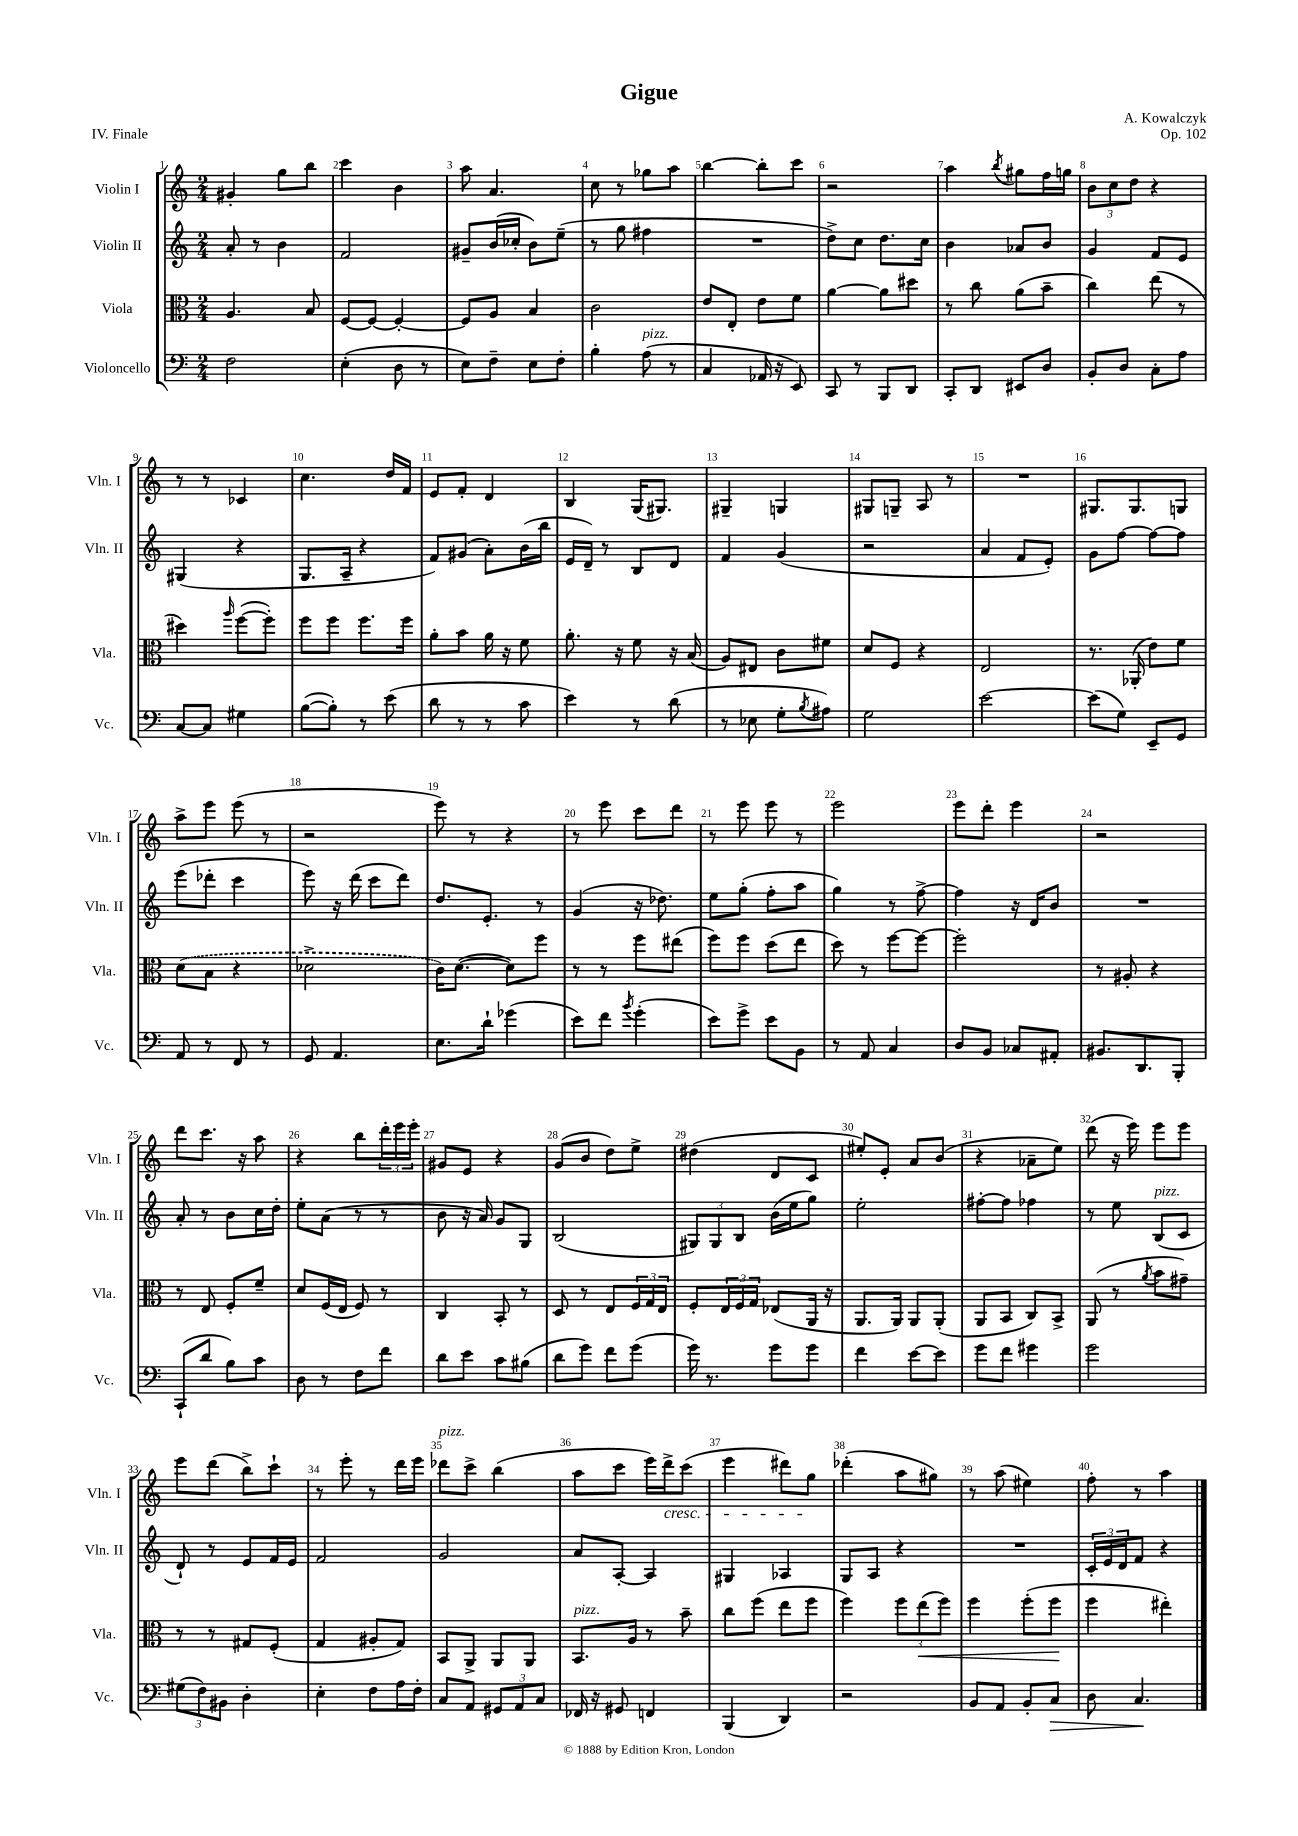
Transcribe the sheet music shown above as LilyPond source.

\header { title = "Gigue" composer = "A. Kowalczyk" opus = "Op. 102" piece = "IV. Finale" }
<<
\new StaffGroup <<
\new Staff = "s0" \with { instrumentName = "Violin I" shortInstrumentName = "Vln. I" } {
    \clef treble \key c \major \numericTimeSignature \time 2/4
    gis'4-. g''8 b''8 |
    c'''4 b'4 |
    a''8 a'4. |
    c''8 r8 ges''8 a''8 |
    b''4~ b''8-. c'''8 |
    r2 |
    a''4 \acciaccatura { b''8 } gis''8 f''16 g''16 |
    \tuplet 3/2 { b'8 c''8 d''8 } r4 |
    r8 r8 ces'4 |
    c''4. d''16 f'16 |
    e'8 f'8-. d'4 |
    b4 g16( gis8.) |
    gis4-- g4 |
    gis8 g8-- a8 r8 |
    R2 |
    gis8. gis8. g8 |
    a''8-> e'''8 e'''8( r8 |
    r2 |
    e'''8) r8 r4 |
    r8 e'''8 c'''8 d'''8 |
    r8 e'''8 e'''8 r8 |
    e'''2 |
    e'''8 d'''8-. e'''4 |
    r2 |
    d'''8 c'''8. r16 a''8 |
    r4 b''8 \tuplet 3/2 { d'''16-. e'''16 e'''16-. } |
    gis'8 e'8 r4 |
    g'8( b'8 d''8) e''8-> |
    dis''4( d'8 c'8 |
    eis''8-.) e'8-. a'8 b'8( |
    r4 aes'8-- e''8) |
    d'''8( r16 e'''16) e'''8 e'''8 |
    e'''8 d'''8( b''8->) c'''8-! |
    r8 e'''8-. r8 d'''16 e'''16 |
    des'''8^\markup { \italic "pizz." } c'''8-> b''4( |
    a''8 c'''8 e'''16) d'''16->\cresc c'''8( |
    e'''4 dis'''8) g''8\! |
    des'''4-.( a''8 gis''8) |
    r8 a''8( eis''4) |
    f''8-. r8 a''4 \bar "|." |
}
\new Staff = "s1" \with { instrumentName = "Violin II" shortInstrumentName = "Vln. II" } {
    \clef treble \key c \major \numericTimeSignature \time 2/4
    a'8-. r8 b'4 |
    f'2 |
    gis'8-- b'16( ces''16-. b'8) e''8--( |
    r8 g''8 fis''4 |
    R2 |
    d''8->) c''8 d''8. c''16 |
    b'4 aes'8 b'8 |
    g'4 f'8 e'8 |
    gis4( r4 |
    g8. a16-- r4 |
    f'8) gis'8( a'8-.) b'16( b''16 |
    e'16 d'16--) r8 b8 d'8 |
    f'4 g'4( |
    r2 |
    a'4 f'8 e'8-.) |
    g'8 f''8~ f''8~ f''8 |
    e'''8( des'''8-. c'''4 |
    e'''8) r16 d'''16( c'''8 d'''8) |
    d''8. e'8.-. r8 |
    g'4( r16 des''8.) |
    e''8 g''8-.( f''8-. a''8 |
    g''4) r8 f''8~-> |
    f''4 r16 d'16 b'8 |
    R2 |
    a'8-. r8 b'8 c''16 d''16-. |
    e''8-. a'8( r8 r8 |
    b'8 r16 a'16) g'8 g8 |
    b2( |
    \tuplet 3/2 { gis8) gis8 b8 } b'16( e''16 g''8) |
    e''2-. |
    fis''8~-. fis''8 fes''4 |
    r8 e''8 b8^\markup { \italic "pizz." }( c'8 |
    d'8-!) r8 e'8 f'16 e'16 |
    f'2 |
    g'2 |
    a'8 a8~-. a4 |
    gis4 aes4 |
    g8 a8 r4 |
    R2 |
    \tuplet 3/2 { c'16-. e'16 d'16 } f'8 r4 \bar "|." |
}
\new Staff = "s2" \with { instrumentName = "Viola" shortInstrumentName = "Vla." } {
    \clef alto \key c \major \numericTimeSignature \time 2/4
    a4. b8 |
    f8~ f8~ f4~-. |
    f8 a8 b4 |
    c'2 |
    e'8 e8-. e'8 f'8 |
    a'4~ a'8 dis''8 |
    r8 c''8 a'8( b'8-- |
    c''4) e''8( r8 |
    dis''4) \grace { a''16 } f''8~( f''8-.) |
    f''8 f''8 f''8. f''16 |
    a'8-. b'8 a'16 r16 f'8 |
    a'8.-. r16 f'8 r16 b16( |
    a8) eis8 c'8 fis'8 |
    d'8 f8 r4 |
    e2 |
    r8. aes,16-.( e'8) f'8 |
    \once \slurDashed d'8( b8 r4 |
    des'2-> |
    c'16) d'8.~( d'8) f''8 |
    r8 r8 f''8 eis''8( |
    f''8) f''8 d''8( e''8 |
    d''8) r8 f''8~ f''8~ |
    f''2-. |
    r8 ais8-. r4 |
    r8 e8 f8-. f'8-- |
    d'8 f16( e16 f8) r8 |
    c4 b,8-. r8 |
    d8 r8 e8 \tuplet 3/2 { f16 g16 e16 } |
    f8-. \tuplet 3/2 { e16 f16 g16 } ees8( a,16 r16 |
    a,8. a,16) a,8 a,8-.( |
    a,8 b,8 c8) b,8-> |
    a,8( r8 \acciaccatura { a'8 } b'8 gis'8--) |
    r8 r8 gis8 f8-.( |
    g4 ais8-. g8) |
    b,8 a,8-> a,8 a,8 |
    b,8.^\markup { \italic "pizz." } a16 r8 b'8-- |
    c''8 f''8( e''8 f''8 |
    f''4) \tuplet 3/2 { f''8 e''8\<( f''8) } |
    f''4 f''8-.( f''8\! |
    f''4 eis''4-.) \bar "|." |
}
\new Staff = "s3" \with { instrumentName = "Violoncello" shortInstrumentName = "Vc." } {
    \clef bass \key c \major \numericTimeSignature \time 2/4
    f2 |
    e4-.( d8 r8 |
    e8) f8-- e8 f8-. |
    b4-. a8^\markup { \italic "pizz." }( r8 |
    c4 aes,16 r16 e,8) |
    c,8 r8 b,,8 d,8 |
    c,8-. d,8 eis,8 d8 |
    b,8-. d8 c8-. a8 |
    c8~ c8 gis4 |
    b8~( b8-.) r8 e'8( |
    d'8 r8 r8 c'8 |
    e'4) r8 d'8( |
    r8 ees8 g8-. \acciaccatura { b8 } ais8) |
    g2 |
    e'2~ |
    e'8( g8) e,8-- g,8 |
    a,8 r8 f,8 r8 |
    g,8 a,4. |
    e8. d'16-! ges'4( |
    e'8) f'8 \acciaccatura { b'8 } g'4-.( |
    e'8) g'8-> e'8 b,8 |
    r8 a,8 c4 |
    d8 b,8 ces8 ais,8-. |
    bis,8. d,8. b,,8-. |
    c,8-!( d'8 b8) c'8 |
    d8 r8 f8 f'8 |
    d'8 e'8 c'8 bis8( |
    d'8 g'8) f'8 g'8( |
    g'16) r8. g'8 g'8 |
    f'4 e'8~ e'8 |
    g'8 f'8 gis'4 |
    g'2 |
    \tuplet 3/2 { gis8( f8) bis,8 } d4-. |
    e4-. f8 a16 f16-. |
    c8 a,8 \tuplet 3/2 { gis,8 a,8 c8 } |
    fes,16 r16 gis,8 f,4 |
    b,,4( d,4) |
    r2 |
    b,8 a,8 b,8-. c8\> |
    d8 c4.\! \bar "|." |
}
>>
>>
\layout { \context { \Score \override BarNumber.break-visibility = ##(#f #t #t) barNumberVisibility = #all-bar-numbers-visible } }
